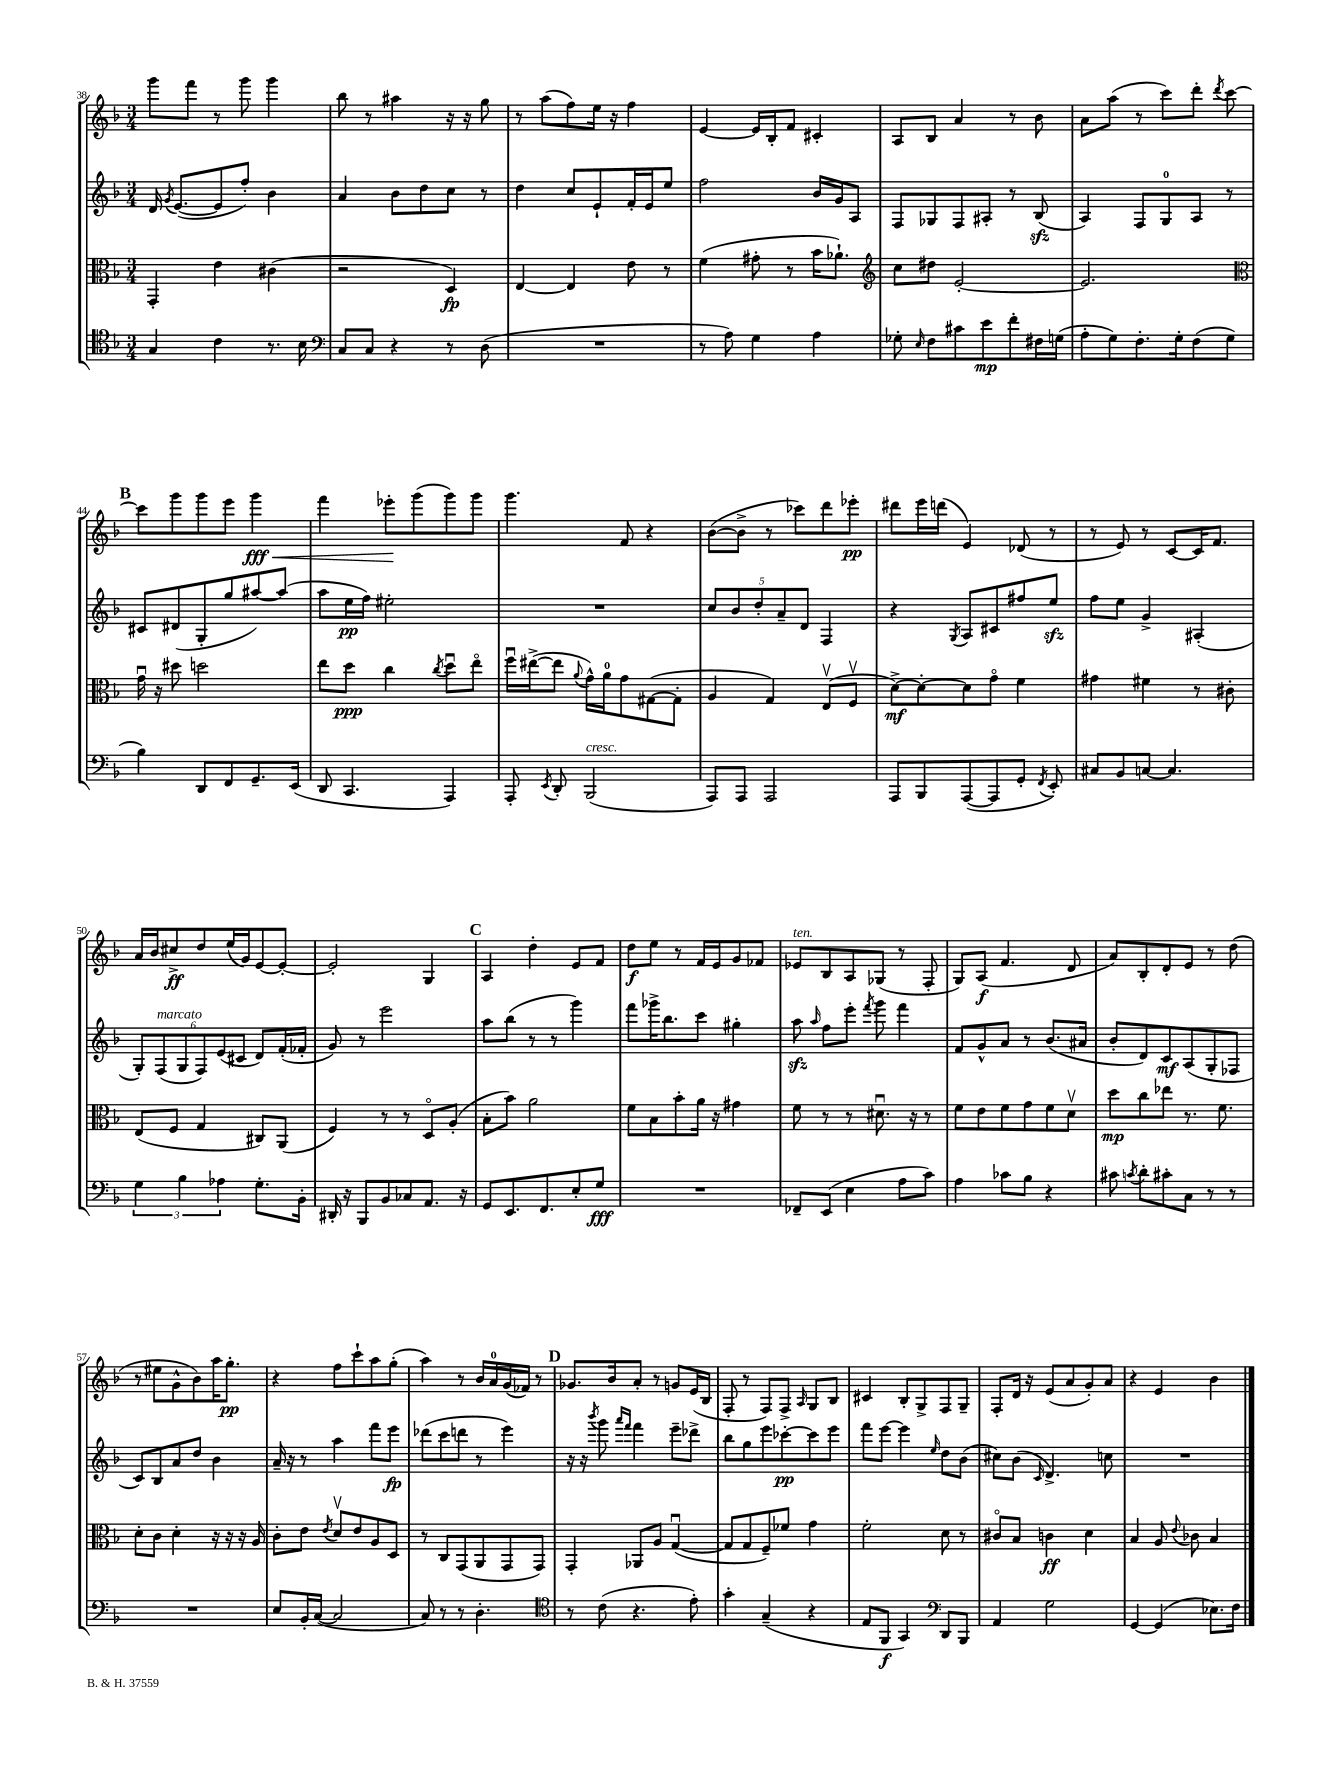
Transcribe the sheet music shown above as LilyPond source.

<<
\new StaffGroup <<
\new Staff = "s0" {
    \clef treble \key f \major \numericTimeSignature \time 3/4
    \autoBeamOff g'''8[ f'''8] r8 g'''8 g'''4 |
    bes''8 r8 ais''4 r16 r16 g''8 |
    r8 a''8[( f''8) e''16] r16 f''4 |
    e'4~ e'16[ bes16-. f'8] cis'4-. |
    a8[ bes8] a'4 r8 bes'8 |
    a'8[ a''8]( r8 c'''8[) d'''8]-. \acciaccatura { d'''8 } c'''8~ |
    \mark \markup { \bold "B" } c'''8[ g'''8 g'''8 e'''8] g'''4\fff\< |
    f'''4 ees'''8[-.\! g'''8( g'''8) g'''8] |
    g'''4. f'8 r4 |
    bes'8[~( bes'8]-> r8 ces'''8[) d'''8 ees'''8]-.\pp |
    dis'''8[ e'''16 d'''16]( e'4) des'8( r8 |
    r8 e'8) r8 c'8[~ c'16 f'8.] |
    a'16[ bes'16 cis''8->\ff d''8 e''16( g'16) e'8~ e'8]~-. |
    e'2-. g4 |
    \mark \markup { \bold "C" } a4 d''4-. e'8[ f'8] |
    d''8[\f e''8] r8 f'16[ e'16 g'8 fes'8] |
    ees'8[^\markup { \italic "ten." } bes8 a8 ges8]( r8 f8-. |
    g8[) a8]\f( f'4. d'8 |
    a'8[) bes8-. d'8-. e'8] r8 d''8( |
    r8 eis''8[ g'8-^ bes'8) a''16 g''8.]-.\pp |
    r4 f''8[ c'''8-! a''8 g''8]-.( |
    a''4) r8 bes'16[ a'16-0 g'16( fes'16]) r8 |
    \mark \markup { \bold "D" } ges'8.[ bes'16 a'8]-. r8 g'8[ e'16( bes16] |
    f8-. r8 f8[) f8]-> \grace { a16 } g8[ bes8] |
    cis'4 bes8[-. g8-> f8 g8]-- |
    f8[-. d'16] r16 e'8[( a'8 g'8-.) a'8] |
    r4 e'4 bes'4 \bar "|." |
}
\new Staff = "s1" {
    \clef treble \key f \major \numericTimeSignature \time 3/4
    \autoBeamOff d'16 \acciaccatura { g'8 } e'8.[~( e'8 f''8]-.) bes'4 |
    a'4 bes'8[ d''8 c''8] r8 |
    d''4 c''8[ e'8-! f'16-. e'16 e''8] |
    f''2 bes'16[ g'16 a8] |
    f8[ ges8 f8 ais8]-. r8 bes8\sfz( |
    a4) f8[ g8-0 a8] r8 |
    \mark \markup { \bold "B" } cis'8[ dis'8( g8-. g''8 ais''8~) ais''8]( |
    a''8[ e''16\pp f''16]) eis''2-. |
    R2. |
    \tuplet 5/4 { c''8[ bes'8 d''8-. a'8-- d'8] } f4 |
    r4 \acciaccatura { g8 } a8[ cis'8 fis''8 e''8]\sfz |
    f''8[ e''8] g'4-> ais4-.( |
    \tuplet 6/4 { g8[-.) f8^\markup { \italic "marcato" }( g8 f8) e'8( cis'8] } d'8[) f'16-.( fes'16]-. |
    g'8) r8 e'''2 |
    \mark \markup { \bold "C" } a''8[ bes''8]( r8 r8 g'''4) |
    f'''8[ ges'''16-> bes''8. c'''8] gis''4-. |
    a''8\sfz \grace { a''16 } f''8[ e'''8]-. \acciaccatura { f'''8 } g'''8 f'''4 |
    f'8[ g'8-^ a'8] r8 bes'8.[( ais'16] |
    bes'8[-. d'8) c'8\mf a8( g8-. fes8] |
    c'8[) bes8 a'8 d''8] bes'4 |
    a'16-- r16 r8 a''4 f'''8[ e'''8]\fp |
    des'''8[( c'''8 d'''8] r8 e'''4) |
    \mark \markup { \bold "D" } r16 r16 \acciaccatura { bes'''8 } g'''8 \grace { a'''16[ f'''16] } f'''4 e'''8[-- des'''8]-> |
    bes''8[ g''8 e'''8 ces'''8~-.\pp ces'''8 e'''8] |
    f'''8[ e'''8]~ e'''4 \grace { e''16 } d''8[ bes'8]( |
    cis''8[) bes'8]( \grace { c'16 } d'4.->) c''8 |
    R2. \bar "|." |
}
\new Staff = "s2" {
    \clef alto \key f \major \numericTimeSignature \time 3/4
    \autoBeamOff g,4-. e'4 cis'4( |
    r2 d4\fp) |
    e4~ e4 e'8 r8 |
    f'4( gis'8-. r8 bes'16[ aes'8.]-!) |
    \clef treble c''8[ dis''8] e'2~-. |
    e'2. |
    \mark \markup { \bold "B" } \clef alto g'16\downbow r16 dis''8 d''2 |
    e''8[ d''8]\ppp c''4 \acciaccatura { c''8 } d''8[\downbow e''8]\flageolet |
    f''16[\downbow eis''16~->( eis''8] \appoggiatura { a'8 } g'16[-^) a'16-0 g'8 gis8~( gis8]-. |
    a4 g4) e8[\upbow( f8]\upbow |
    d'8[~->\mf) d'8~-. d'8 g'8]\flageolet f'4 |
    gis'4 fis'4 r8 cis'8-. |
    e8[( f8] g4 cis8[) a,8]( |
    f4) r8 r8 d8[\flageolet a8]-.( |
    \mark \markup { \bold "C" } bes8[-. bes'8]) a'2 |
    f'8[ bes8 bes'8-. a'16] r16 gis'4 |
    f'8 r8 r8 dis'8.\downbow r16 r8 |
    f'8[ e'8 f'8 g'8 f'8 d'8]\upbow |
    d''8[\mp c''8 ees''8] r8. f'8. |
    d'8[-. c'8] d'4-. r16 r16 r16 a16 |
    c'8[-. e'8] \acciaccatura { e'8 } d'8[\upbow e'8 a8 d8] |
    r8 c8[ g,8( a,8 g,8 g,8]) |
    \mark \markup { \bold "D" } g,4-. aes,8[ a8] g4~\downbow( |
    g8[ g8 f8--) fes'8] g'4 |
    f'2-. d'8 r8 |
    cis'8[\flageolet bes8] c'4\ff d'4 |
    bes4 a8 \appoggiatura { e'8 } ces'8 bes4 \bar "|." |
}
\new Staff = "s3" {
    \clef tenor \key f \major \numericTimeSignature \time 3/4
    \autoBeamOff g4 c'4 r8. bes16 |
    \clef bass c8[ c8] r4 r8 d8( |
    R2. |
    r8 a8) g4 a4 |
    ges8-. \grace { e16 } f8[ cis'8 e'8\mp f'8-. fis16 g16]( |
    a8[-. g8) f8.-. g16-. f8( g8] |
    \mark \markup { \bold "B" } bes4) d,8[ f,8 g,8.-- e,16]( |
    d,8 c,4. a,,4) |
    a,,8-. \acciaccatura { e,8 } d,8-. bes,,2^\markup { \italic "cresc." }( |
    a,,8[) a,,8] a,,2 |
    a,,8[ bes,,8 a,,8~( a,,8 g,8]-. \acciaccatura { f,8 } e,8-.) |
    cis8[ bes,8 c8]~ c4. |
    \tuplet 3/2 { g4 bes4 aes4 } g8.[-. bes,16]-. |
    dis,16-. r16 bes,,8[ bes,8 ces8 a,8.] r16 |
    \mark \markup { \bold "C" } g,8[ e,8. f,8. e8-. g8]\fff |
    R2. |
    fes,8[-- e,8]( e4 a8[ c'8]) |
    a4 ces'8[ bes8] r4 |
    cis'8 \acciaccatura { c'8 } d'8[-. cis'8-. c8] r8 r8 |
    R2. |
    e8[ bes,16-. c16]~( c2 |
    c8) r8 r8 d4.-. |
    \mark \markup { \bold "D" } \clef tenor r8 c'8( r4. e'8-.) |
    g'4-. g4--( r4 |
    e8[ f,8]\f g,4) \clef bass d,8[ bes,,8] |
    a,4 g2 |
    g,4~ g,4( ees8.[) f16] \bar "|." |
}
>>
>>
\layout { \context { \Score currentBarNumber = #38 } }
